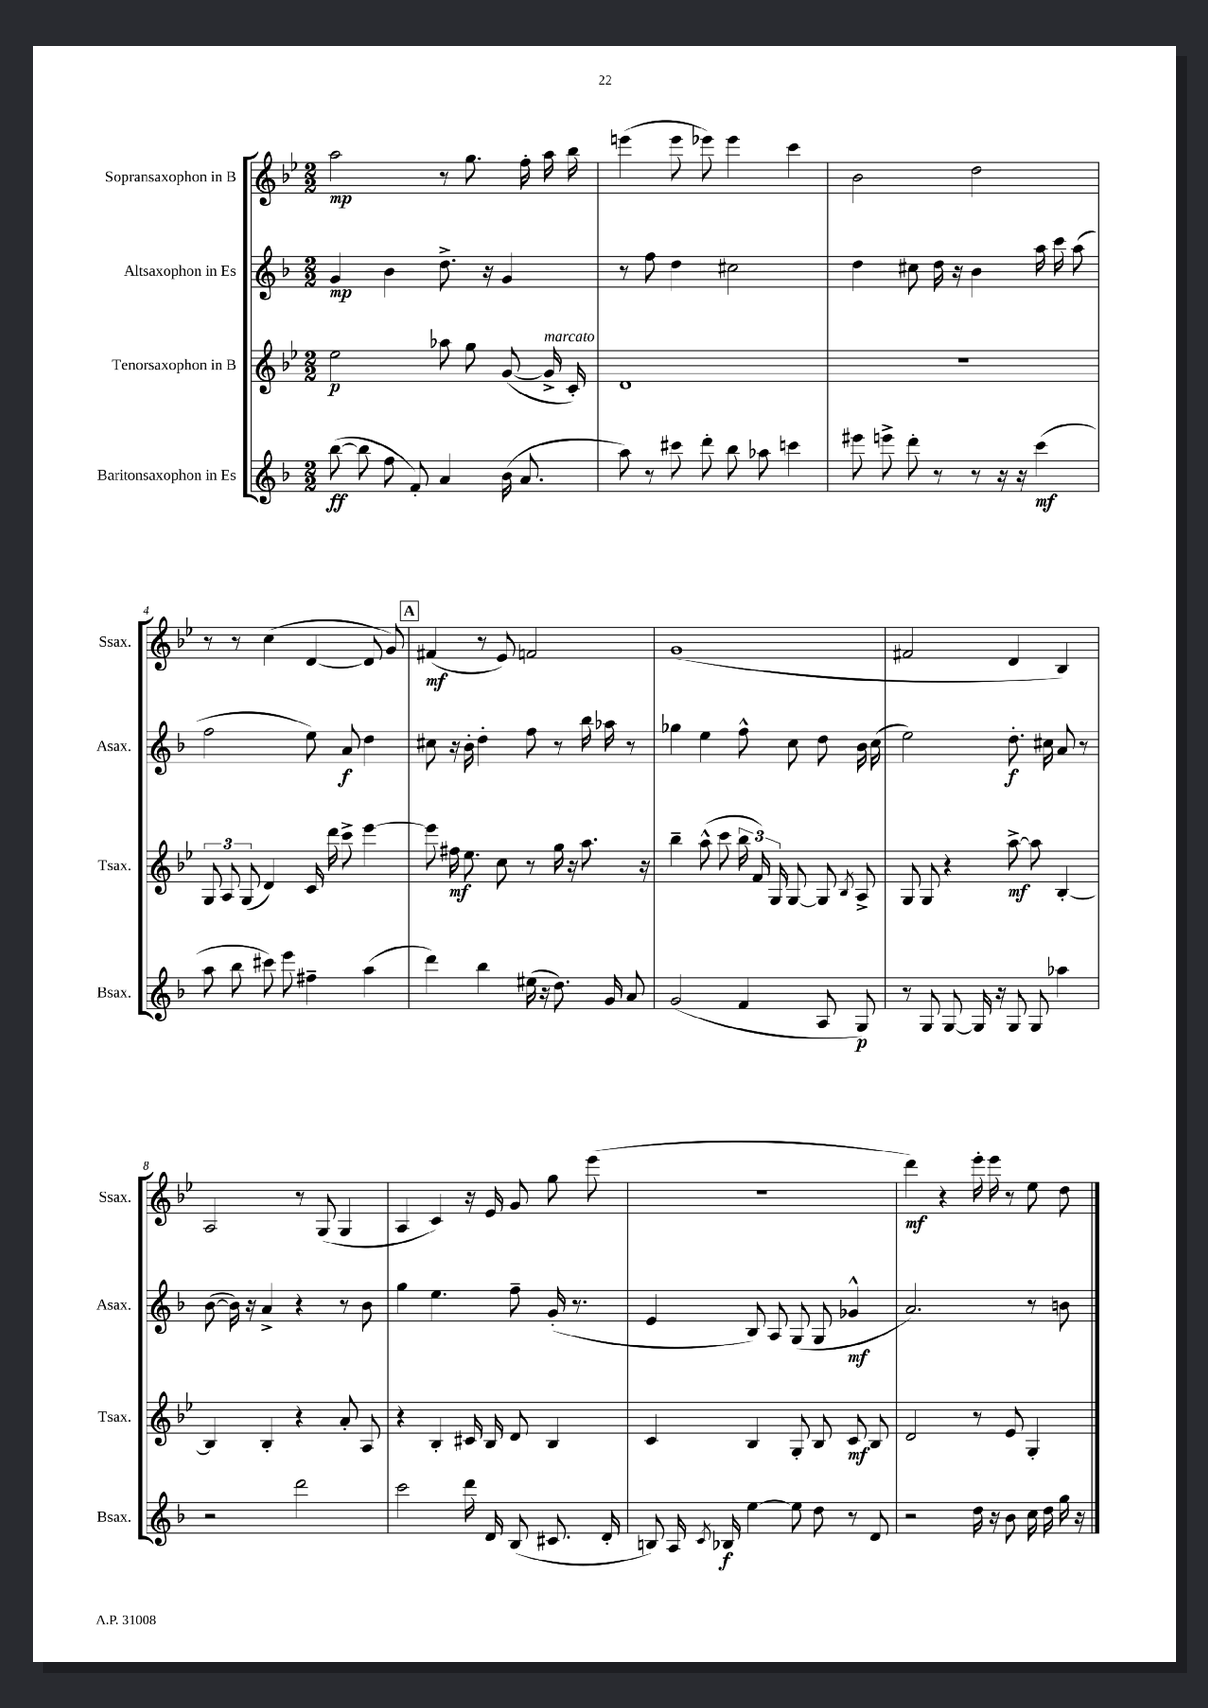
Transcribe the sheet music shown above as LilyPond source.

<<
\new StaffGroup <<
\new Staff = "s0" \with { instrumentName = "Sopransaxophon in B" shortInstrumentName = "Ssax." } {
    \clef treble \key bes \major \numericTimeSignature \time 2/2
    \autoBeamOff a''2\mp r8 g''8. f''16-. a''16 bes''16 |
    e'''4( e'''8 ees'''8) ees'''4 c'''4 |
    bes'2 d''2 |
    r8 r8 c''4( d'4~ d'8 g'8) |
    \mark \markup { \box "A" } fis'4\mf( r8 ees'8) f'2 |
    g'1( |
    fis'2 d'4 bes4) |
    a2 r8 g8( g4 |
    a4 c'4) r16 ees'16 g'8 g''8 ees'''8( |
    r1 |
    d'''4\mf) r4 ees'''16-. ees'''16 r8 ees''8 d''8 \bar "|." |
}
\new Staff = "s1" \with { instrumentName = "Altsaxophon in Es" shortInstrumentName = "Asax." } {
    \clef treble \key f \major \numericTimeSignature \time 2/2
    \autoBeamOff g'4\mp bes'4 d''8.-> r16 g'4 |
    r8 f''8 d''4 cis''2 |
    d''4 cis''8 d''16 r16 bes'4 a''16 c'''16 a''8( |
    f''2 e''8) a'8\f d''4 |
    \mark \markup { \box "A" } cis''8 r16 bes'16-. d''4-. f''8 r8 bes''16 aes''16 r8 |
    ges''4 e''4 f''8-^ c''8 d''8 bes'16 c''16( |
    e''2) d''8.-.\f cis''16 a'8 r8 |
    bes'8~( bes'16) r16 a'4-> r4 r8 bes'8 |
    g''4 e''4. f''8-- g'16-.( r8. |
    e'4 bes8) a8 g8( g8 ges'4-^\mf |
    a'2.) r8 b'8 \bar "|." |
}
\new Staff = "s2" \with { instrumentName = "Tenorsaxophon in B" shortInstrumentName = "Tsax." } {
    \clef treble \key bes \major \numericTimeSignature \time 2/2
    \autoBeamOff ees''2\p aes''8 g''8 g'8~( g'16->^\markup { \italic "marcato" } c'16-.) |
    d'1 |
    R1 |
    \tuplet 3/2 { g8 a8 g8( } d'4) c'16 d'''16 c'''8-> ees'''4~ |
    \mark \markup { \box "A" } ees'''8 fis''16\mf ees''8. c''8 r8 g''16 r16 a''8. r16 |
    bes''4-- a''8-^( c'''8 \tuplet 3/2 { bes''16 f'16) g16 } g8~ g8 \acciaccatura { bes8 } a8-> |
    g8 g8 r4 a''8~->\mf a''8 bes4~-. |
    bes4 bes4-. r4 a'8-. a8 |
    r4 bes4-. cis'16 bes16 d'8 bes4 |
    c'4 bes4 g8-. bes8 c'8\mf bes8 |
    d'2 r8 ees'8 g4-. \bar "|." |
}
\new Staff = "s3" \with { instrumentName = "Baritonsaxophon in Es" shortInstrumentName = "Bsax." } {
    \clef treble \key f \major \numericTimeSignature \time 2/2
    \autoBeamOff bes''8~\ff( bes''8 f''8 f'8-.) a'4 bes'16( a'8. |
    a''8) r8 cis'''8 d'''8-. bes''8 aes''8 c'''4 |
    eis'''8 e'''8-> d'''8-. r8 r8 r16 r16 c'''4\mf( |
    a''8 bes''8 cis'''8) e'''8 fis''4-- a''4( |
    \mark \markup { \box "A" } d'''4) bes''4 eis''16( r16 d''8.) g'16 a'8 |
    g'2( f'4 a8 g8\p) |
    r8 g8 g8~ g16 r16 g8 g8 aes''4 |
    r2 d'''2 |
    c'''2 d'''16 d'16 bes8( cis'8. d'16-. |
    b8) a16 \acciaccatura { c'8 } bes16\f e''4~ e''8 d''8 r8 d'8 |
    r2 d''16 r16 bes'8 c''16 d''16 g''16 r16 \bar "|." |
}
>>
>>
